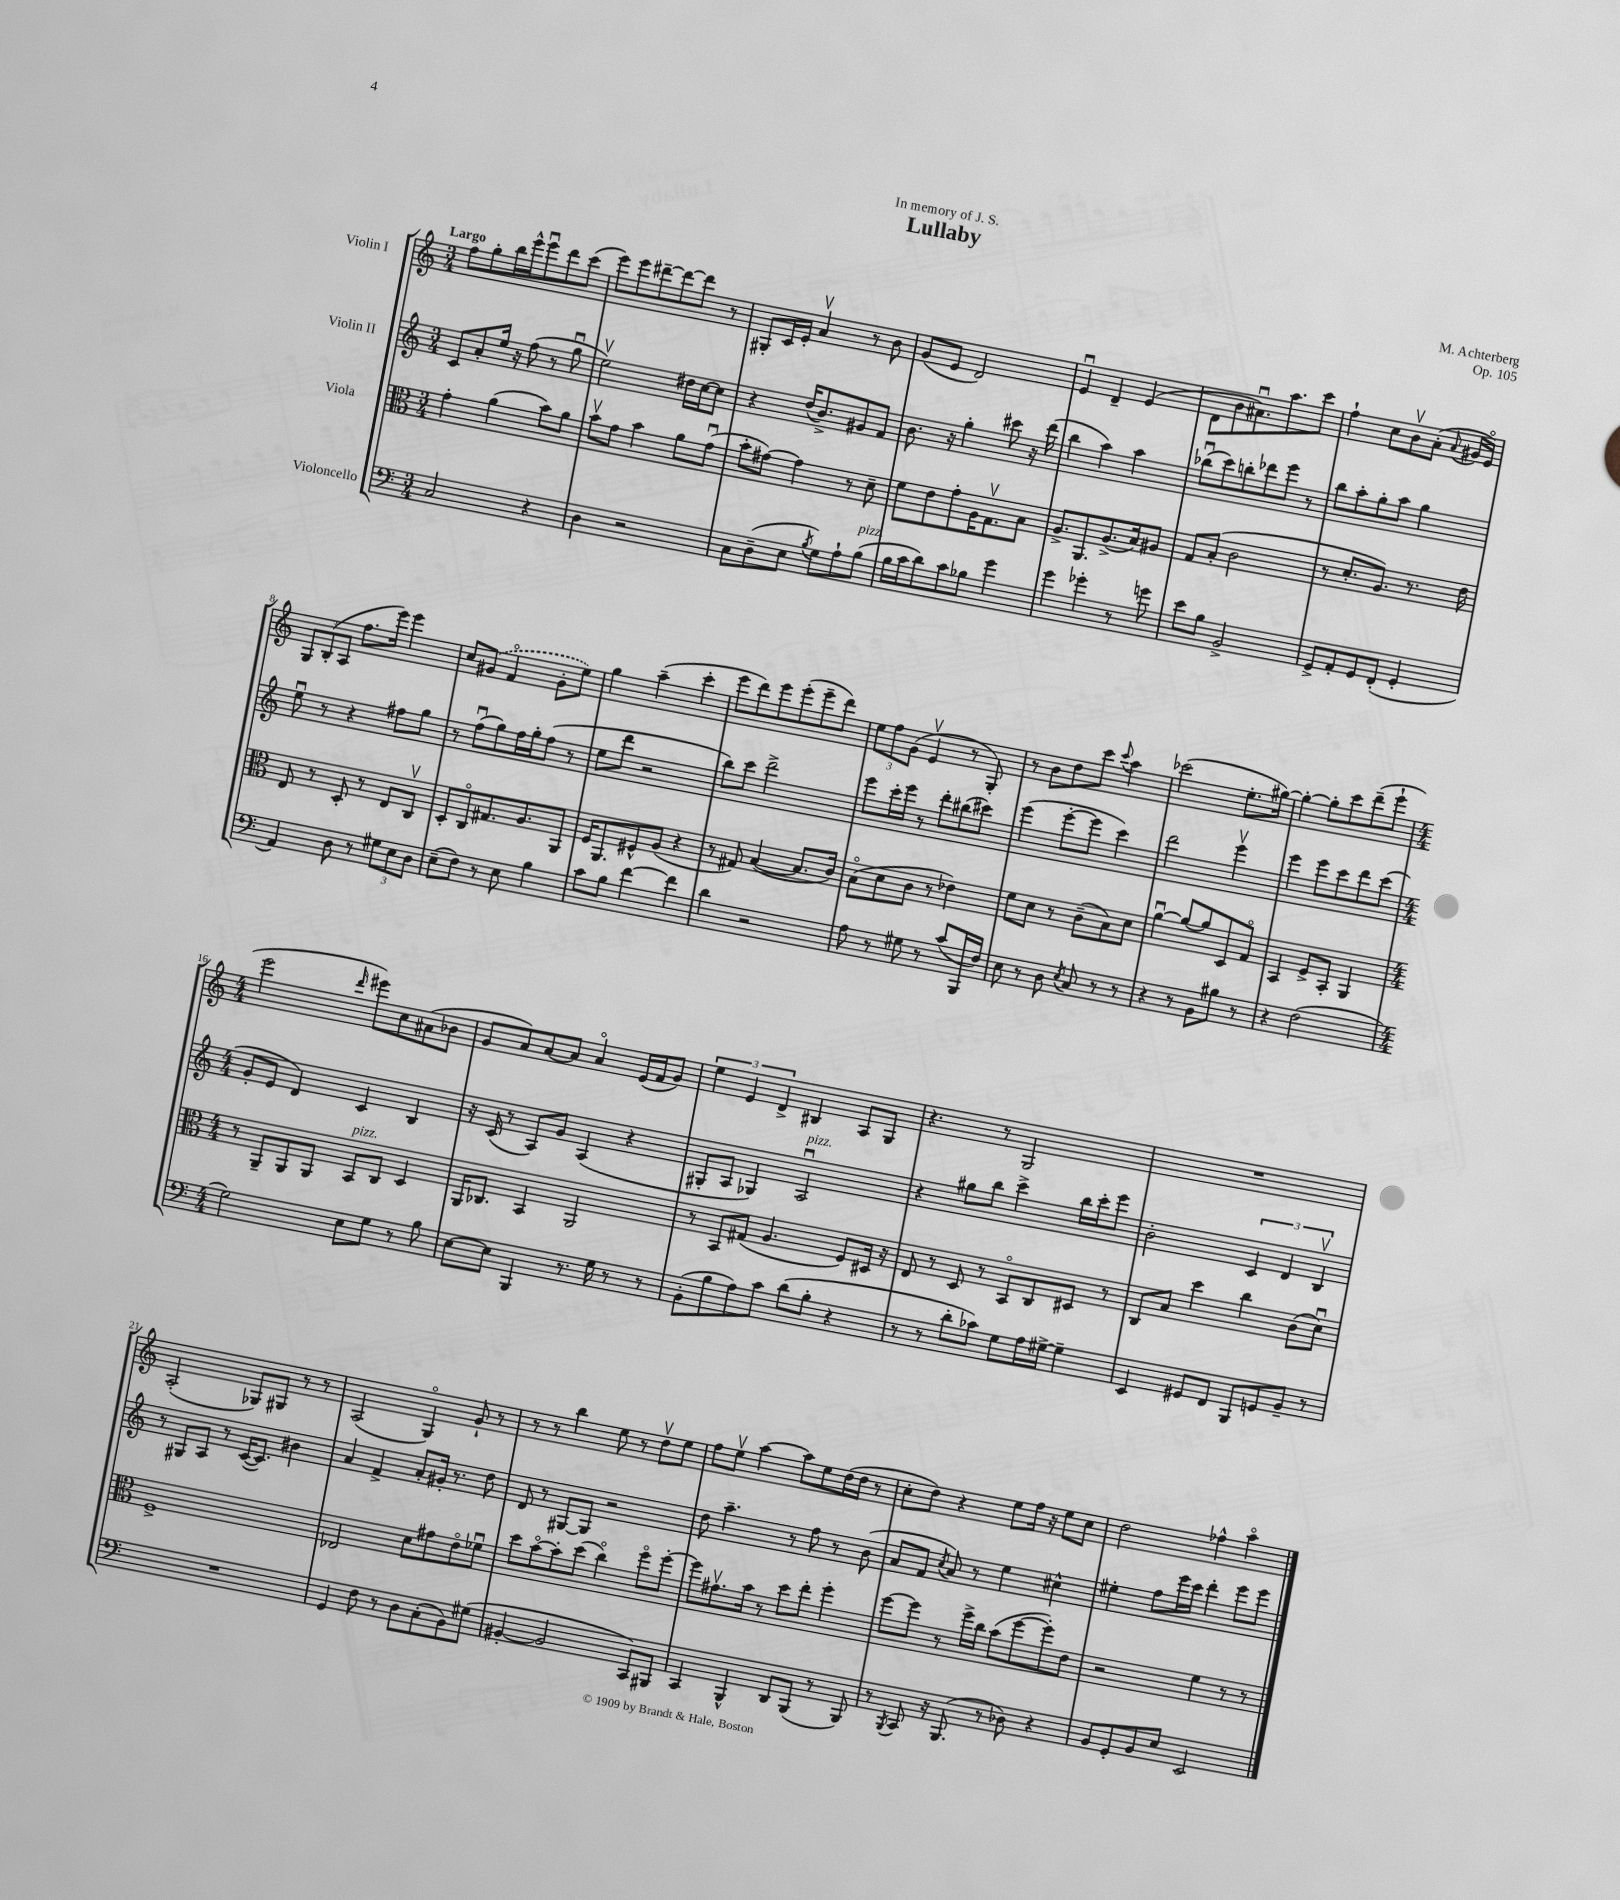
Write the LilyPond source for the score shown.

\header { title = "Lullaby" composer = "M. Achterberg" dedication = "In memory of J. S." opus = "Op. 105" }
<<
\new StaffGroup <<
\new Staff = "s0" \with { instrumentName = "Violin I" } {
    \clef treble \key c \major \numericTimeSignature \time 3/4 \tempo "Largo"
    \autoBeamOff f''8[ g''8-. b''16 e'''16-^ e'''8\downbow d'''8 c'''8]( |
    e'''8[) e'''8 dis'''8~-- dis'''8~ dis'''8] r8 |
    gis8[-. c'16 e'16]-. a'4\upbow r8 b'8 |
    g'8[( e'8] d'2) |
    e'4\downbow d'4-- e'4( |
    d'8[ b'8 ais'8.\downbow) a''8. c'''8] |
    f''4-! c''8[ b'8\upbow a'8]-.( \appoggiatura { a'8 } gis'16[ e'16]\flageolet) |
    \tuplet 3/2 { g8[ b8-.( a8] } f''8.[ e'''16]) e'''4 |
    c''8[ \once \slurDashed gis'8]( f'4\flageolet gis'8[-. e''8]) |
    g''4 a''4--( c'''4-. |
    e'''8[ d'''8) e'''8 e'''8-.( e'''8-- d'''8]) |
    \tuplet 3/2 { e''8[ f''8 g'8]( } e'4\upbow r8 g8-.) |
    r8 b'8[ d''8 c'''8] \appoggiatura { c'''8 } a''4 |
    ces'''2( e''8.[-. gis''16]~) |
    gis''4~-. gis''8[-. c'''8 d'''8--( e'''8]-! |
    \numericTimeSignature \time 4/4 e'''2 \grace { d'''16 } eis'''8[) c''8 ais'8( bes'8] |
    g'8[ a'8) a'8~ a'8] a'4\flageolet e'16[( f'16 g'8]) |
    \tuplet 3/2 { e''4 e'4 d'4-> } bis4 a8[ g8] |
    r4. r8 g2 |
    R1 |
    a2-.( ges8[) gis8] r8 r8 |
    a2( g4\flageolet) g'8-! r8 |
    r8 r8 b''4 e''8 r8 d''8[\upbow e''8] |
    f''8[ e''8]\upbow a''4~ a''8[ e''8 d''16( d''16] r8 |
    c''8[-. d''8]) r4 e''8[ f''16] r16 e''8[ c''8] |
    d''2 fes''4-^ a''4\flageolet \bar "|." |
}
\new Staff = "s1" \with { instrumentName = "Violin II" } {
    \clef treble \key c \major \numericTimeSignature \time 3/4
    \autoBeamOff c'8[ a'8-. e''16] r16 f''8( r8 g''8\downbow |
    e''2\upbow) dis''16[ c''16~ c''8] |
    r4 d''16[( b'8.->) gis'8 f'8] |
    b'8. r16 g''4-. cis'''8 r16 d'''16( |
    b''4 a''4) a''4 |
    bes''8[\downbow( c'''8) b''8-. des'''8 e'''8] r8 |
    b''8[ a''8-. g''8-. a''8] g''4 |
    e''8\downbow r8 r4 fis''8[ g''8] |
    r8 f''8[\downbow( g''8) f''16 g''16-. f''8]( r8 |
    e''8[ d'''8] r2 |
    b''8[) c'''8] d'''2-> |
    e'''8[ c'''16-. e'''16] r8 d'''8[-. bis''8( cis'''8]) |
    e'''4( e'''8[~-. e'''8] c'''4) |
    d'''2 e'''4\upbow |
    e'''4 e'''8[ c'''8 d'''8 c'''8]( |
    \numericTimeSignature \time 4/4 g'8[-. e'8] d'4) c'4 b4 |
    r16 c'16( r8 a8[) g'8] a4( r4 |
    gis8[-. a8] ges4) a2\downbow^\markup { \italic "pizz." } |
    r4 gis''8[ b''8] c'''4-> b''16[ c'''16-. e'''8] |
    b'2-. \tuplet 3/2 { c'4 d'4 b4\upbow } |
    r8 gis8[ a8] r8 c'16[~( c'8.]) bis'4 |
    a'4 f'4-> a'8[-. gis'16]-. r8. d''8 |
    d'8 r8 gis8[~ gis8] r2 |
    d''8 a''4.-- r8 f''8 r8 b'8( |
    a'8[ f'8] \acciaccatura { c''8 } a'8) r8 e''4 cis''4-^ |
    eis''4-. f''8[ e'''16 c'''16] d'''4-. e'''8[ e'''8] \bar "|." |
}
\new Staff = "s2" \with { instrumentName = "Viola" } {
    \clef alto \key c \major \numericTimeSignature \time 3/4
    \autoBeamOff g'4-. a'4( b'8[) a'8] |
    b'8[\upbow g'8] b'4 a'8[ g'8]\downbow( |
    b'8[-. gis'8]~) gis'4 r8 d'8-- |
    f'8[ e'8 g'8-. a16 g8.\upbow b8] |
    a8.[-> a,8. a8.->( b16) ais8] |
    g8[ b8]-.( c'2 |
    r8 d'8.[-. a8.]) r8. e'16 |
    e8 r8 d8-. r8 e8[ c8]\upbow |
    d8[-. c8\flageolet gis8. a8. a,8] |
    f16[ a,8. fis8-^ a8]( r4 |
    r8 gis8) b4~( b8.[ c'16]) |
    b8[\flageolet( d'8 c'8] r8 ees'4) |
    f'8[ d'8] r8 c'8[--( b8) d'8] |
    a'4~\downbow a'8[~ a'8 d8 g8]\flageolet |
    b,4 f8[-> b,8]-. a,4 |
    \numericTimeSignature \time 4/4 r8 a,8[-- a,8 a,8] b,8[^\markup { \italic "pizz." } c8] d4 |
    a,16[ ces8.] b,4 a,2 |
    r8 b,8[ gis8]( a4. f8[) dis16] r16 |
    e8 r8 d8 r8 b,8[\flageolet c8 dis8] r8 |
    c8[ b8] d''4 c''4 c'8[( d'8]\downbow) |
    f1-> |
    ees2 d'8[ gis'8 e'8\flageolet fes'8]\downbow |
    d''8[ b'8~\flageolet b'8-. d''8]( c''4\flageolet) f''8[\flageolet f''8]~-. |
    f''8[ gis'8.\upbow b'16] r8 d''8[ e''8]-. f''4-. |
    f''8[~ f''8] r8 f''16[-> c''16] b'8[( f''8~ f''8-.) e'8] |
    r2 f'4 r8 r8 \bar "|." |
}
\new Staff = "s3" \with { instrumentName = "Violoncello" } {
    \clef bass \key c \major \numericTimeSignature \time 3/4
    \autoBeamOff c2 r4 |
    d4 r2 |
    c8[ d8--( e8] \acciaccatura { b8 } g8[) a8-! b8]^\markup { \italic "pizz." }( |
    b16[ c'16 d'8) c'8 bes8] g'4 |
    g'4 ges'4-. r8 g'8 |
    e'8[ b8] b,2-> |
    g,8[-> a,8-. g,8 f,8]-.( g,4-. |
    a,4) d8 r8 \tuplet 3/2 { gis8[ e8 d8] } |
    e8[--( f8]) r8 e8 b4 |
    c'8[ b8] f'4~ f'4 |
    d'4 r2 |
    a8 r8 gis8 r8 c'8[( b,,16 f16]) |
    e8 r8 d8 \acciaccatura { e8 } c8 r8 r8 |
    r4 r8 b,8[ bis8] r8 |
    r4 f2( |
    \numericTimeSignature \time 4/4 g2) e8[ g8] r8 b8 |
    e8[~ e8] b,,4 r8. g16 r8 r8 |
    b,8[-.( b8 a8) c'8] d'8[( b8]-. r4 |
    r8 r8 d'8[-. ces'8]) g8[ a16 gis16]~-> gis4-- |
    e,4 gis,8[ f,8] b,,8[ g,8 b,8]-- r8 |
    R1 |
    g,4 f8 r8 d8[ c8-.( b,8) gis8]( |
    bis,4~-. bis,2 c,8[) bis,,8] |
    c,4 b,,4-^ d,8[ b,,8]( r8 b,,8) |
    r8 \acciaccatura { b,,8 } c,8 r16 b,,8.( r8 des8) r4 |
    b,8[ g,8-. b,8 e8] e,2 \bar "|." |
}
>>
>>
